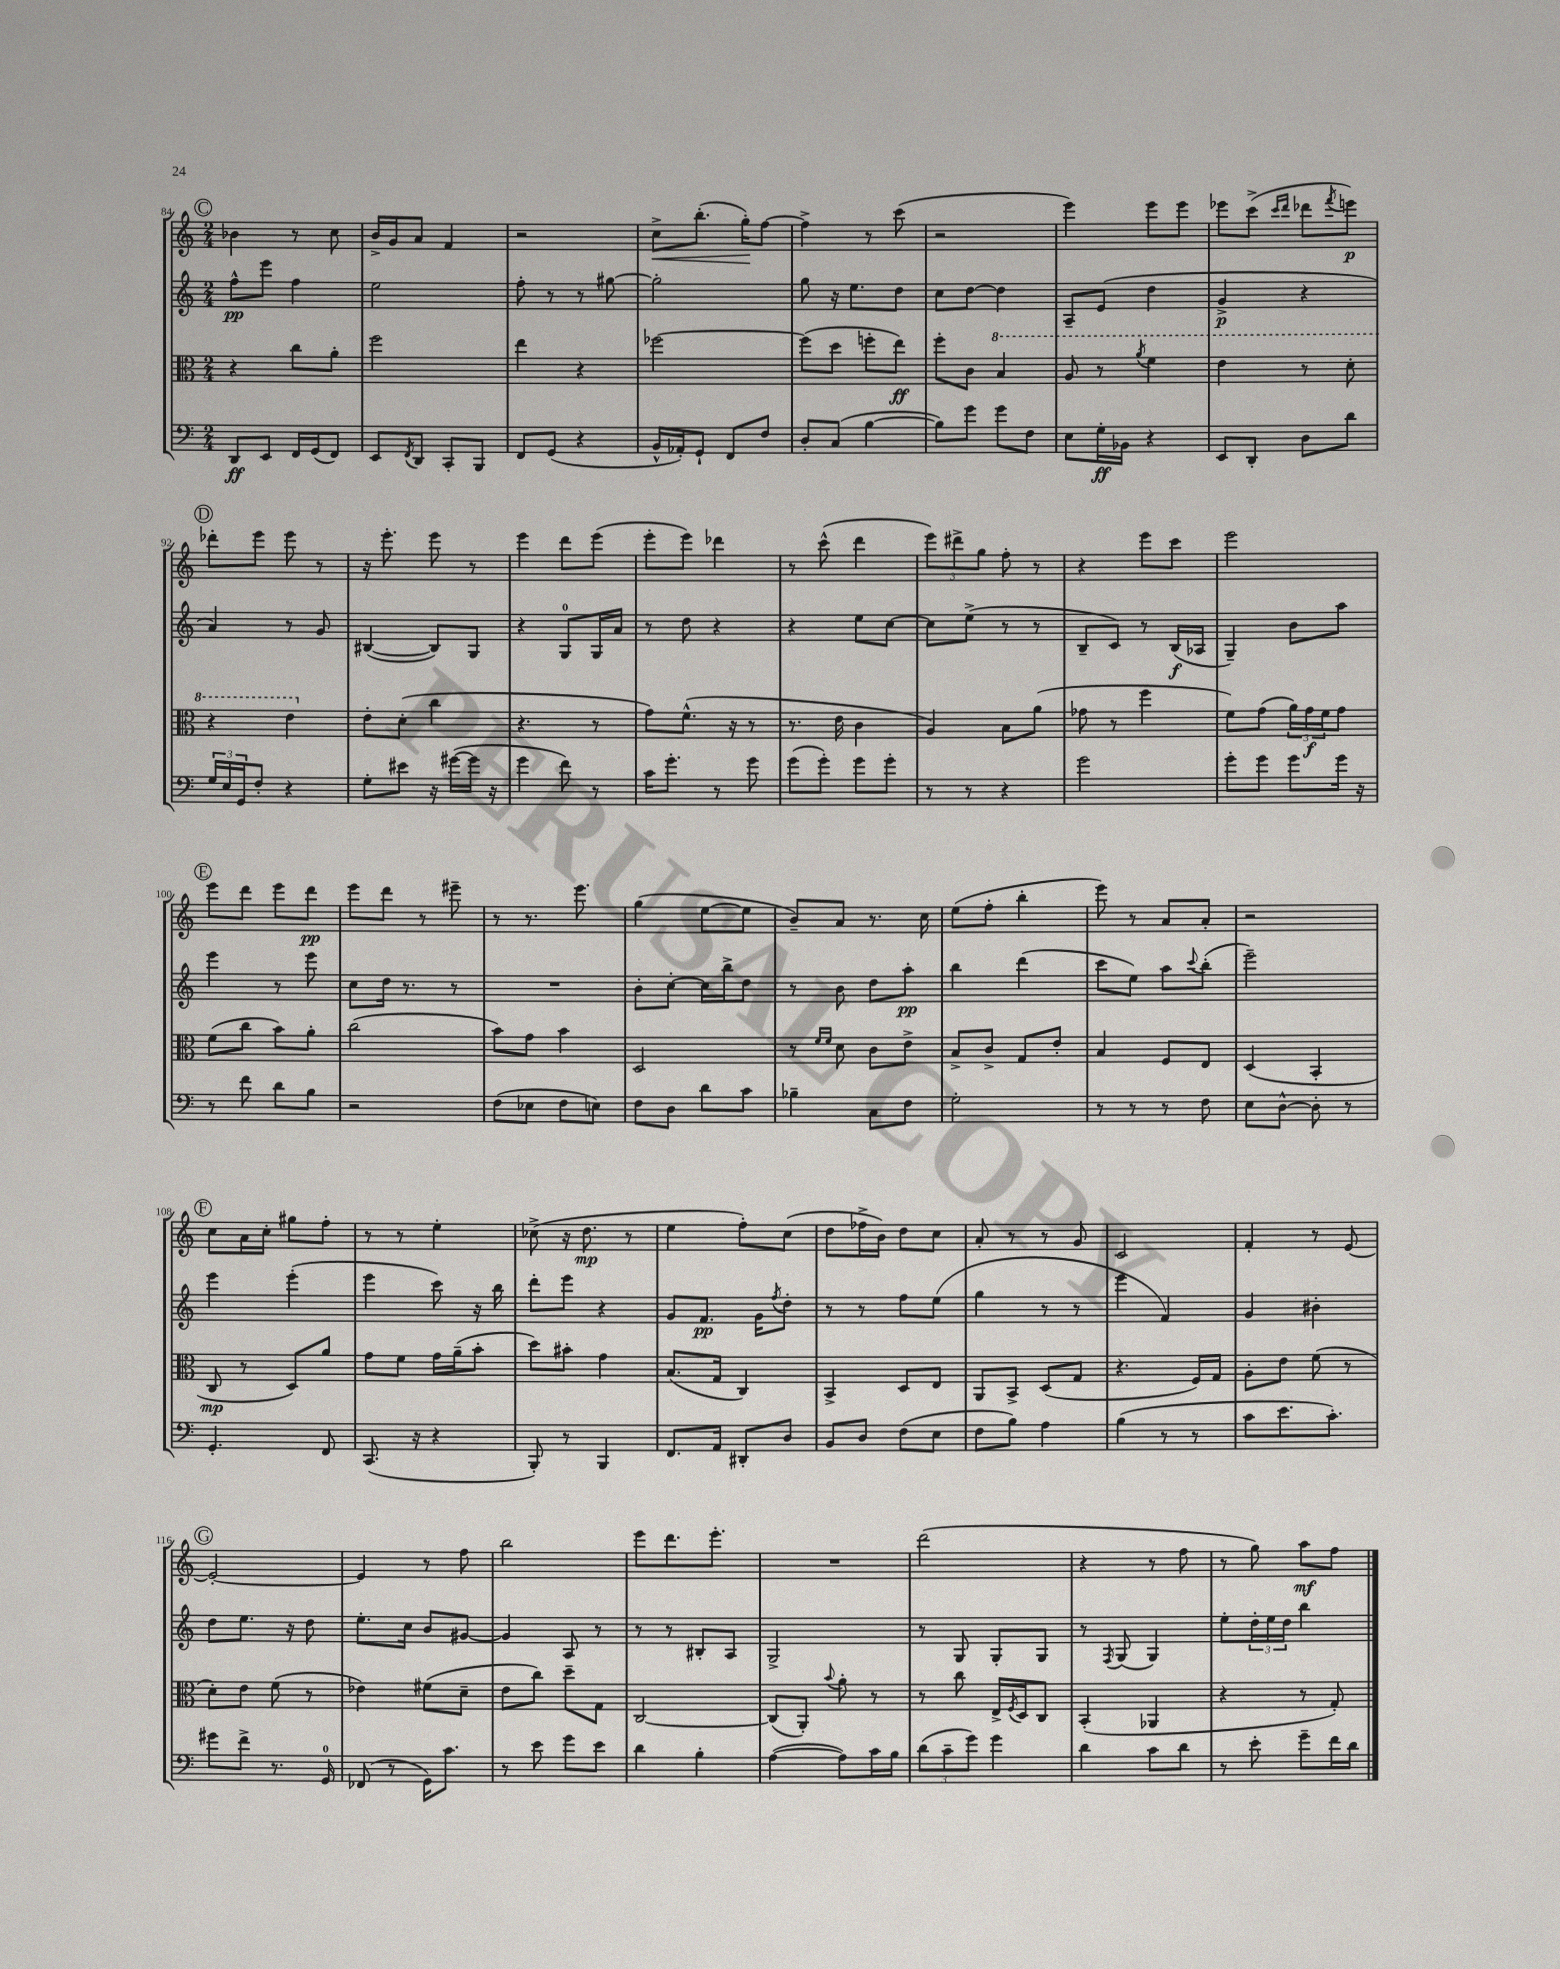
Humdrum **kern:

**kern	**kern	**kern	**kern
*staff4	*staff3	*staff2	*staff1
*clefF4	*clefC3	*clefG2	*clefG2
*k[]	*k[]	*k[]	*k[]
*M2/4	*M2/4	*M2/4	*M2/4
8DD	4r	8ff^^	4b-
8EE	.	8eee	.
16FF	8cc	4ff	8r
(16GG	.	.	.
8FF)	8a'	.	8cc
=	=	=	=
8EE	2ff	2ee	16b^
.	.	.	16g
8qFF	.	.	.
8DD	.	.	8a
8CC'	.	.	4f
8BBB	.	.	.
=	=	=	=
8FF	4ee	8ff'	2r
(8GG	.	8r	.
4r	4r	8r	.
.	.	[8gg#	.
=	=	=	=
16BB^^	[2ff-	2gg#']	8cc^
16AA-')	.	.	.
8GG`	.	.	(8.bb'
8FF	.	.	.
.	.	.	16gg')
8F	.	.	[8ff
=	=	=	=
8D'	(8ff-]	8gg	4ff^]
(8C	8dd	16r	.
.	.	8.ee	.
[4B	8ff'	.	8r
.	8ee)	8dd	(8ccc
=	=	=	=
8B])	8ff'	8cc	2r
8g	8c	[8dd	.
8g	4b	4dd]	.
8F	.	.	.
=	=	=	=
8E	8a	8A~	4eee)
16G'	8r	(8e	.
16BB-	.	.	.
.	8qaa	.	.
4r	4ff	4dd	8eee
.	.	.	8eee
=	=	=	=
8EE	4ee	4g^	8eee-
8DD'	.	.	(8ccc^
.	.	.	16qqccc
.	.	.	16qqddd
8D	8r	4r	8ddd-
.	.	.	8qfff
8d	8dd'	.	8eee)
=	=	=	=
24G	4r	4a)	8ddd-'
24E	.	.	.
24GG	.	.	.
8F'	.	.	8eee
4r	4ee	8r	8eee
.	.	8g	8r
=	=	=	=
8G'	8e'	([4B#	16r
.	.	.	8.eee'
8e#	(8d'	.	.
16r	4cc	8B#])	8eee
([16g#	.	.	.
16g#]	.	8G	8r
16r	.	.	.
=	=	=	=
4g	4.r	4r	4eee
8f)	.	8G	8ddd
8r	8r	16G	(8eee
.	.	16a	.
=	=	=	=
16c	8g)	8r	8eee'
8.g'	.	.	.
.	(8.f^^	8dd	8eee)
8r	.	4r	4ddd-
.	16r	.	.
8g	8r	.	.
=	=	=	=
(8g	8.r	4r	8r
8g')	.	.	(8ccc^^
.	16e	.	.
8g	4c	8ee	4ddd
8g'	.	[8cc	.
=	=	=	=
8r	4A)	8cc]	12eee)
.	.	.	12ddd#^
8r	.	(8ee^	.
.	.	.	12gg
4r	8B	8r	8ff'
.	(8a	8r	8r
=	=	=	=
2g	8g-	8B~	4r
.	8r	8c)	.
.	4ff	8r	8eee
.	.	(16B	8ccc
.	.	16A-	.
=	=	=	=
8g'	8f)	4G~)	2eee
8g	(8g	.	.
8g	24a)	8b	.
.	24g	.	.
.	24f	.	.
16g	8g	8aa	.
16r	.	.	.
=	=	=	=
8r	(8f	4eee	8eee
8f	8cc	.	8ddd
8d	8b)	8r	8eee
8B	8a'	8eee	8ddd
=	=	=	=
2r	(2cc	8cc	8eee
.	.	16dd	8ddd
.	.	8.r	.
.	.	.	8r
.	.	8r	8eee#~
=	=	=	=
(8F	8b)	2r	8r
8E-	8g	.	8.r
8F	4b	.	.
.	.	.	8.eee
8E)	.	.	.
=	=	=	=
8F	2D	8b'	(4gg
8D	.	[8cc'	.
8d	.	16cc]	[8ee
.	.	16bb^	.
8c	.	8dd	8ee]
=	=	=	=
4B-~	8r	8r	8b~)
.	16qqf	.	.
.	16qqf	.	.
.	8d	8b	8a
8C	8c	8dd	8.r
8F	8e^	8aa'	.
.	.	.	16cc
=	=	=	=
2G'	8B^	4bb	(8ee
.	8c^	.	8ff'
.	8G	(4ddd	4bb'
.	8e'	.	.
=	=	=	=
8r	4B	8ccc	8eee)
8r	.	8ee)	8r
8r	8F	8aa	8a
.	.	8qqccc	.
8F	8E	(8bb'	8a'
=	=	=	=
8E	(4D	2eee~)	2r
[8D^^	.	.	.
8D']	4BB'	.	.
8r	.	.	.
=	=	=	=
4.GG'	8C	4eee	8cc
.	8r	.	16a
.	.	.	16cc'
.	8D)	(4eee'	8gg#
8FF	8a	.	8ff'
=	=	=	=
(8.CC	8g	4eee	8r
.	8f	.	8r
16r	.	.	.
4r	16g	8ccc)	4ee'
.	(16a~	.	.
.	8b'	16r	.
.	.	16bb	.
=	=	=	=
8BBB')	8dd)	8ddd'	(8cc-^
8r	8b#'	8eee	16r
.	.	.	8.dd
4BBB	4g	4r	.
.	.	.	8r
=	=	=	=
8.FF	(8.B	8g	4ee
.	.	8.f	.
16AA	16G	.	.
8DD#'	4C)	.	8ff')
.	.	16g	.
.	.	8qff	.
8D	.	8dd'	(8cc
=	=	=	=
8BB	4BB^	8r	8dd
8D	.	8r	16ff-^
.	.	.	16b)
(8F	8D	8ff	8dd
8E	8E	(8ee	8cc
=	=	=	=
8F	8AA	4gg	8a'
8B)	8BB^	.	8r
4A	(8D	8r	8r
.	8G	8r	8g
=	=	=	=
(4B	4.r	4eee	2c
8r	.	4f)	.
8r	16F)	.	.
.	16G	.	.
=	=	=	=
8c	8A'	4g	4f'
8.e	8e	.	.
.	(8f	4b#'	8r
8.c')	.	.	.
.	8r	.	[8e
=	=	=	=
8g#	8d')	8dd	2e'_
8f^	8e	8.ee	.
8.r	(8f	.	.
.	.	16r	.
.	8r	8dd	.
16GG	.	.	.
=	=	=	=
(8FF-	4e-)	8.ee'	4e]
8r	.	.	.
.	.	16cc	.
16GG)	(8f#	8b	8r
8.c	.	.	.
.	8d~	[8g#	8ff
=	=	=	=
8r	8e	4g#]	2bb
8e	8cc)	.	.
8g	8dd~	8A	.
8e	8G	8r	.
=	=	=	=
4d	[2C	8r	8eee
.	.	8r	8.ddd
4B'	.	8B#'	.
.	.	.	8.eee'
.	.	8A	.
=	=	=	=
([4A	(8C]	2G^	2r
.	8AA')	.	.
.	8qqb	.	.
8A])	8a'	.	.
16c	8r	.	.
16B	.	.	.
=	=	=	=
(12d	8r	8r	(2ddd
12c~	.	.	.
.	8cc	8G	.
12g)	.	.	.
4g	16E^	8G'	.
.	8qF	.	.
.	16D	.	.
.	8C	8G	.
=	=	=	=
4d	(4BB'	8r	4r
.	.	8qF	.
.	.	(8G	.
8c	4AA-	4G)	8r
8d	.	.	8ff
=	=	=	=
8r	4r	8ee'	8r
8e'	.	24dd'	8gg)
.	.	24ee	.
.	.	24dd	.
8g~	8r	4bb	8aa
16f	8G')	.	8ff
16d	.	.	.
==	==	==	==
*-	*-	*-	*-
